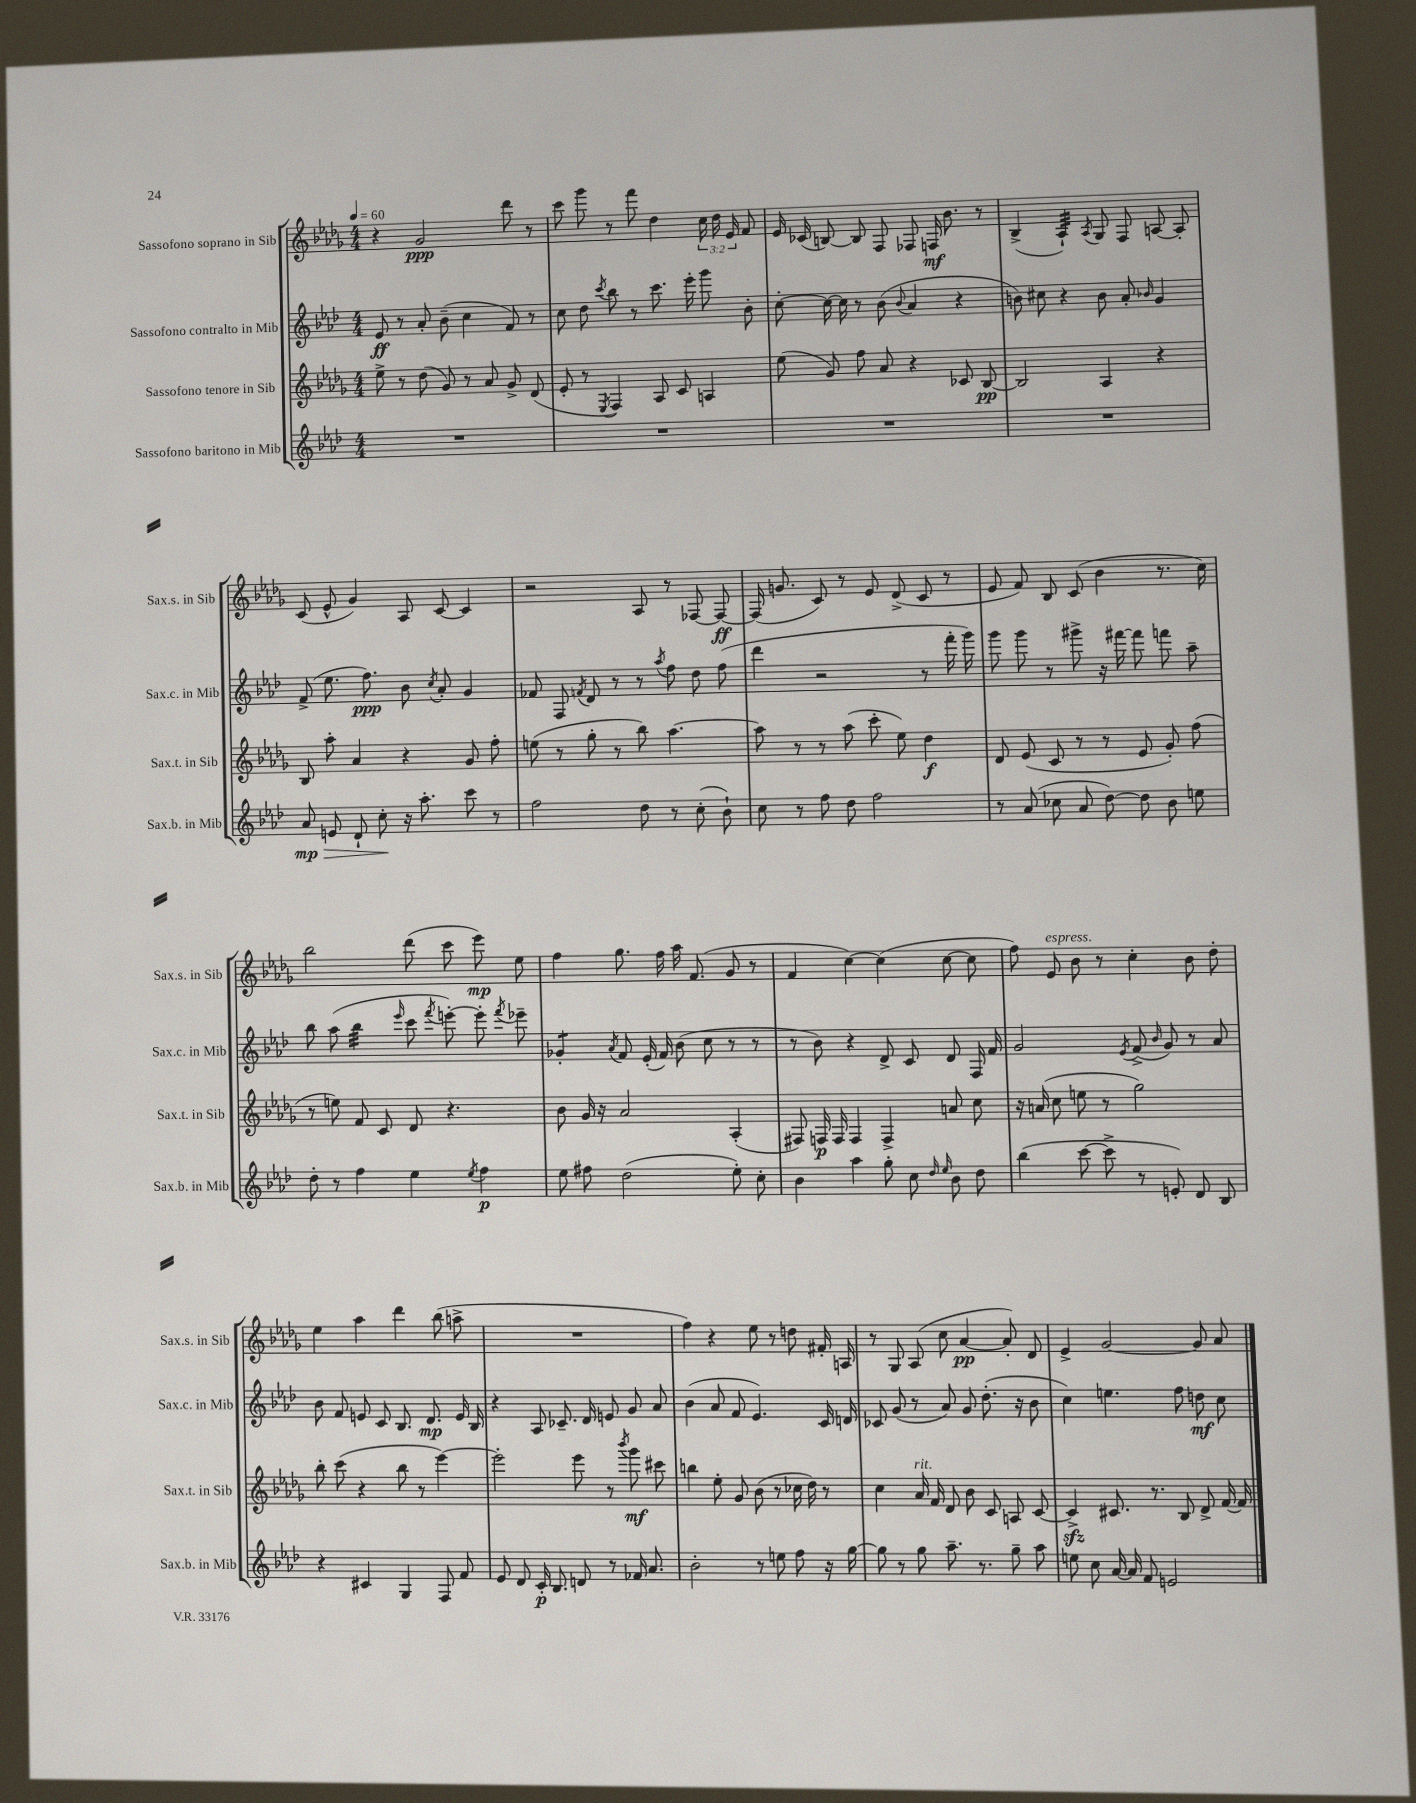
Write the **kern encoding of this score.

**kern	**kern	**kern	**kern
*staff4	*staff3	*staff2	*staff1
*clefG2	*clefG2	*clefG2	*clefG2
*k[b-e-a-d-]	*k[b-e-a-d-g-]	*k[b-e-a-d-]	*k[b-e-a-d-g-]
*M4/4	*M4/4	*M4/4	*M4/4
*MM60	*MM60	*MM60	*MM60
1r	8ee-^\	8e-/	4r
.	8r	8r	.
.	(8dd-\	8a-'/	2g-/
.	8g-/)	(8b-~\	.
.	8r	4cc\	.
.	8a-/	.	.
.	8g-^/	8f/)	8ddd-\
.	(8d-/	8r	8r
=	=	=	=
1r	8e-'/	8cc\	8ccc\
.	8r	8dd-\	8ggg-\
.	8qE-/	8qccc/	.
.	4F/)	8bb-\	8r
.	.	8r	8fff\
.	8A-/	8.ccc\	4dd-\
.	8c/	.	.
.	.	16eee-'\	.
.	4A/	8ggg\	24cc\
.	.	.	24dd-\
.	.	.	24e-/
.	.	8b-'\	8f/
=	=	=	=
1r	(8ee-\	[8cc'\	16e-/
.	.	.	(16c-/
.	8g-/)	16cc\_	[8B/)
.	.	16cc\]	.
.	8ff\	8r	8B/]
.	8a-/	(8b-\	8F/
.	.	8qqb-/	.
.	4r	4a-/	8F-/
.	.	.	16F/
.	.	.	8.b-\
.	8c-/	4r	.
.	[8B-/	.	8r
=	=	=	=
1r	2B-/]	8b\)	(4B-^/
.	.	8cc#\	.
.	.	4r	4A-`/)
.	.	.	8qA-/
.	4A-/	8b\	8G-/
.	.	8a-'/	8F/
.	.	16qqb-/	.
.	4r	4g/	[8A/
.	.	.	8A'/]
=	=	=	=
8a-/	8B-/	(8f^/	(8c/
8e/	8aa-'\	8.ee-\	8e-^^/
8d-`/	4a-/	.	4g-/)
.	.	8.ff\)	.
8cc'\	.	.	.
16r	4r	8b-\	8A-/
8.aa-'\	.	.	.
.	.	8qcc/	.
.	.	8a-'/	[8c/
8ccc\	8g-/	4g/	4c/]
8r	8ff'\	.	.
=	=	=	=
2ff\	(8ee\	8f-/	2r
.	8r	8F/	.
.	.	8qf/	.
.	8gg-'\	8d-/	.
.	8r	8r	.
8dd-\	8bb-\)	8r	8A-/
.	.	8qaa-/	.
8r	[4.aa-\	8ff\	8r
(8cc'\	.	8dd-\	[8F-/
8b-`\)	.	(8ff\	8F-/_
=	=	=	=
8cc\	8aa-\]	4ddd-\	(16F-/]
.	.	.	8.g/
8r	8r	.	.
8ff\	8r	2r	8c/)
8dd-\	(8aa-\	.	8r
2ff\	8ccc'\	.	8e-/
.	8ee-\)	.	(8d-^/
.	4dd-\	8r	8c/
.	.	16fff'\	8r
.	.	16ggg\)	.
=	=	=	=
8r	8d-/	8ggg\	8e-/
(8a-/	(8e-/	8ggg\	8f/)
8cc-\	8c/	8r	8B-/
8a-/	8r	8ggg#^\	(8c/
[8dd-\)	8r	16r	4b-\
.	.	[16fff#\	.
8dd-\]	8e-/	8fff#\]	.
8b-\	8g-'/)	8fff\	8.r
8ee\	(8ff\	8aa-~\	.
.	.	.	16cc\)
=	=	=	=
8dd-'\	8r	8bb-\	2bb-\
8r	8ee\)	(8aa-\	.
4ff\	8f/	4bb-\	.
.	8c/	.	.
.	.	16qqeee-/	.
4ee-\	8d-/	8ccc\	(8ddd-\
.	.	8qfff/	.
.	4.r	[8eee'\)	8ccc\
8qee-/	.	.	.
4ff\	.	8eee'\]	8eee-\)
.	.	8qfff/	.
.	.	8eee-~\	8ee-\
=	=	=	=
8ee-\	8b-\	4g-'/	4ff\
8ff#\	16g-/	.	.
.	16r	.	.
.	.	8qa-/	.
(2dd-\	2a-/	8f/	8.gg-\
.	.	(16e-'/	.
.	.	16f/)	16ff\
.	.	(8b-\	16aa-\
.	.	.	(8.f/
.	.	8cc\	.
8ee-'\)	(4A-'/	8r	8g-/
8cc'\	.	8r	8r
=	=	=	=
4b-\	8F#/)	8r	4f/
.	16F/	8b-\)	.
.	16F/	.	.
4aa-\	4F/	4r	[4cc\)
8gg'\	4F^/	8d-^/	(4cc\]
8cc\	.	8c/	.
16qqdd-/	.	.	.
16qqee-/	.	.	.
8b-\	8a/	8d-/	[8cc\
8dd-\	8cc\	16F/	8cc\]
.	.	16f/	.
=	=	=	=
(4bb-\	16r	2g/	8ff\)
.	(16a/	.	.
.	8cc\	.	8e-/
[8ccc\	8ee\	.	8b-\
8ccc^\]	8r	.	8r
.	.	8qe-/	.
8r	2gg-\)	(8f^/	4cc'\
.	.	16qqb-/	.
8e'/)	.	8g/)	.
8d-/	.	8r	8b-\
8B-/	.	8a-/	8dd-'\
=	=	=	=
4r	8bb-'\	8b-\	4ee-\
.	(8ccc\	8f/	.
4c#/	4r	8e/	4aa-\
.	.	8c/	.
4G/	8bb-\	8.B-/	4ddd-\
.	8r	.	.
.	.	8.d-/	.
8F/	[4eee-\)	.	(8bb-\
8f/	.	16e/	8aa^\
.	.	16B-/	.
=	=	=	=
8e-/	2eee-'\]	4r	1r
8d-/	.	.	.
16c'/	.	8A-/	.
8.B-/	.	.	.
.	.	8.c-~/	.
8d/	8eee-\	.	.
.	.	16d-/	.
8r	8r	8e/	.
.	8qbbb-/	.	.
16f-/	8ggg-\	8g/	.
8.a-/	.	.	.
.	8ccc#\	8a-/	.
=	=	=	=
2b-'\	4bb\	(4b-\	4ff\)
.	8ee-'\	8a-/	4r
.	8g-/	8f/	.
8r	(8b-\	4.e-/)	8ee-\
8ee\	8r	.	8r
8ff\	16cc-\	.	8dd\
.	16dd-\)	.	.
16r	8r	16c/	16f#'/
[16gg\	.	16d/	16A/
=	=	=	=
8gg\]	4cc\	8c-/	8r
8r	.	(8g/	8G-/
8gg\	16a-/	8r	(8A-/
.	16f/	.	.
8.aa-~\	8d-/	8a-/)	8cc\
.	8b-\	8g/	[4a-/
8.r	.	.	.
.	8c/	(8.dd-'\	.
8gg~\	8A/	.	8a-'/])
.	.	16r	.
8aa-\	[8c/	8b-\	8d-/
=	=	=	=
8ee\	4c^/]	4cc\)	4e-^/
8cc\	.	.	.
[16a-/	8.c#/	4.ee\	[2g-/
16a-/]	.	.	.
8f/	.	.	.
.	8.r	.	.
2e/	.	.	.
.	8B-/	8ff\	.
.	8d-^/	8dd\	8g-/]
.	[16f/	8cc\	8a-/
.	16f/]	.	.
==	==	==	==
*-	*-	*-	*-
